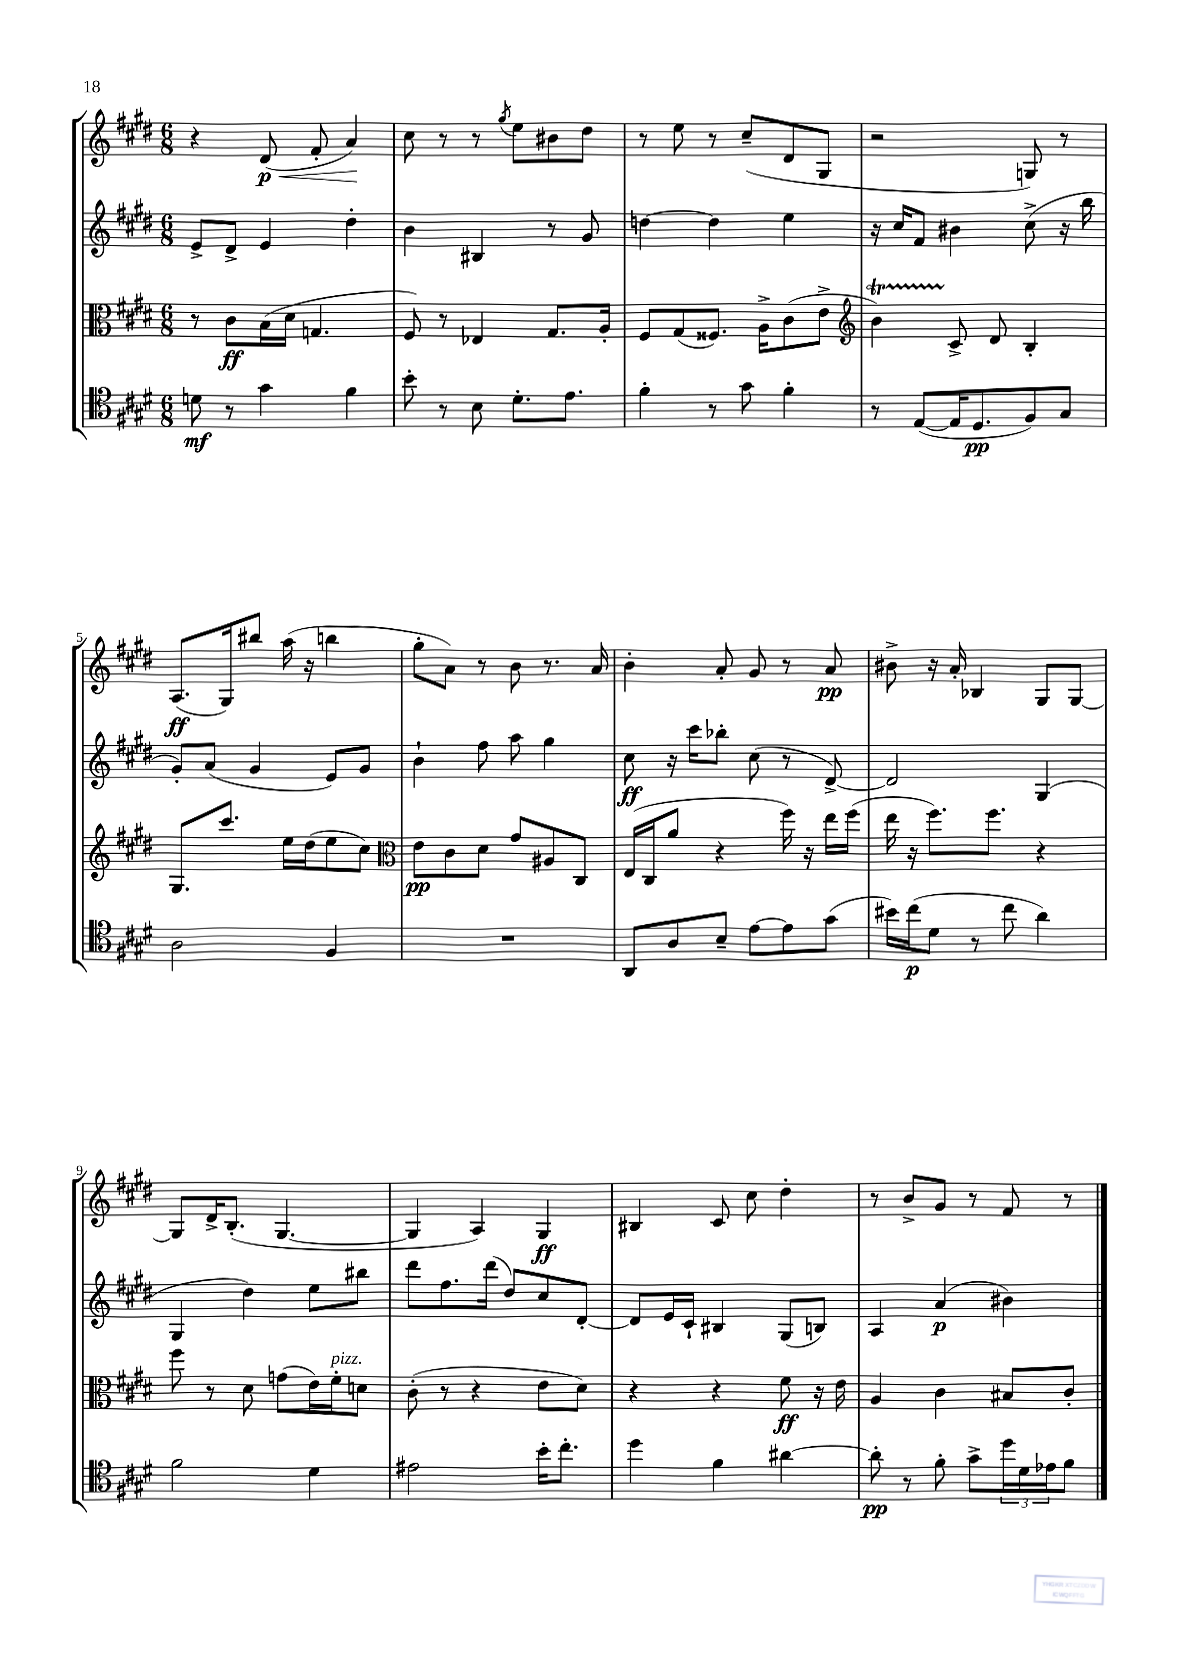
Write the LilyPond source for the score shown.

<<
\new StaffGroup <<
\new Staff = "s0" {
    \clef treble \key e \major \numericTimeSignature \time 6/8
    r4 dis'8\p\<( fis'8-. a'4\!) |
    cis''8 r8 r8 \acciaccatura { gis''8 } e''8 bis'8 dis''8 |
    r8 e''8 r8 cis''8--( dis'8 gis8 |
    r2 g8) r8 |
    a8.\ff( gis16) bis''8 a''16( r16 b''4 |
    gis''8-. a'8) r8 b'8 r8. a'16 |
    b'4-. a'8-. gis'8 r8 a'8\pp |
    bis'8-> r16 a'16-. bes4 gis8 gis8~ |
    gis8 dis'16-> b8.-.( gis4.~ |
    gis4 a4) gis4\ff |
    bis4 cis'8 cis''8 dis''4-. |
    r8 b'8-> gis'8 r8 fis'8 r8 \bar "|." |
}
\new Staff = "s1" {
    \clef treble \key e \major \numericTimeSignature \time 6/8
    e'8-> dis'8-> e'4 dis''4-. |
    b'4 bis4 r8 gis'8 |
    d''4~ d''4 e''4 |
    r16 cis''16 fis'8 bis'4 cis''8->( r16 b''16 |
    gis'8-.) a'8( gis'4 e'8) gis'8 |
    b'4-! fis''8 a''8 gis''4 |
    cis''8\ff r16 cis'''16 bes''8-. cis''8( r8 dis'8~->) |
    dis'2 gis4( |
    gis4 dis''4) e''8 bis''8 |
    dis'''8 fis''8. dis'''16( dis''8) cis''8 dis'8~-. |
    dis'8 e'16 cis'16-! bis4 gis8( b8) |
    a4 a'4\p( bis'4) \bar "|." |
}
\new Staff = "s2" {
    \clef alto \key e \major \numericTimeSignature \time 6/8
    r8 cis'8\ff b16( dis'16 g4. |
    fis8) r8 ees4 gis8. a16-. |
    fis8 gis8( fisis8.) a16-> cis'8( e'8-> |
    \clef treble b'4\startTrillSpan) cis'8->\stopTrillSpan dis'8 b4-. |
    gis8. cis'''8. e''16 dis''16( e''8 cis''8) |
    \clef alto e'8\pp cis'8 dis'8 gis'8 ais8 cis8 |
    e16( cis16 a'8 r4 fis''16) r16 e''16 fis''16( |
    e''16 r16 fis''8.) fis''8. r4 |
    fis''8 r8 dis'8 g'8( e'16) fis'16-.^\markup { \italic "pizz." } d'8 |
    cis'8-.( r8 r4 e'8 dis'8) |
    r4 r4 fis'8\ff r16 e'16 |
    a4 cis'4 bis8 cis'8-. \bar "|." |
}
\new Staff = "s3" {
    \clef tenor \key e \major \numericTimeSignature \time 6/8
    d'8\mf r8 gis'4 fis'4 |
    b'8-. r8 b8 dis'8.-. e'8. |
    fis'4-. r8 gis'8 fis'4-. |
    r8 e8~( e16 dis8.\pp fis8) gis8 |
    a2 fis4 |
    R2. |
    a,8 a8 b8-- e'8~ e'8 gis'8( |
    bis'16) cis''16\p( dis'8 r8 cis''8 a'4) |
    fis'2 dis'4 |
    eis'2 b'16-. cis''8.-. |
    dis''4 fis'4 ais'4~ |
    ais'8-.\pp r8 fis'8-. gis'8-> \tuplet 3/2 { dis''16 dis'16 ees'16 } fis'8 \bar "|." |
}
>>
>>
